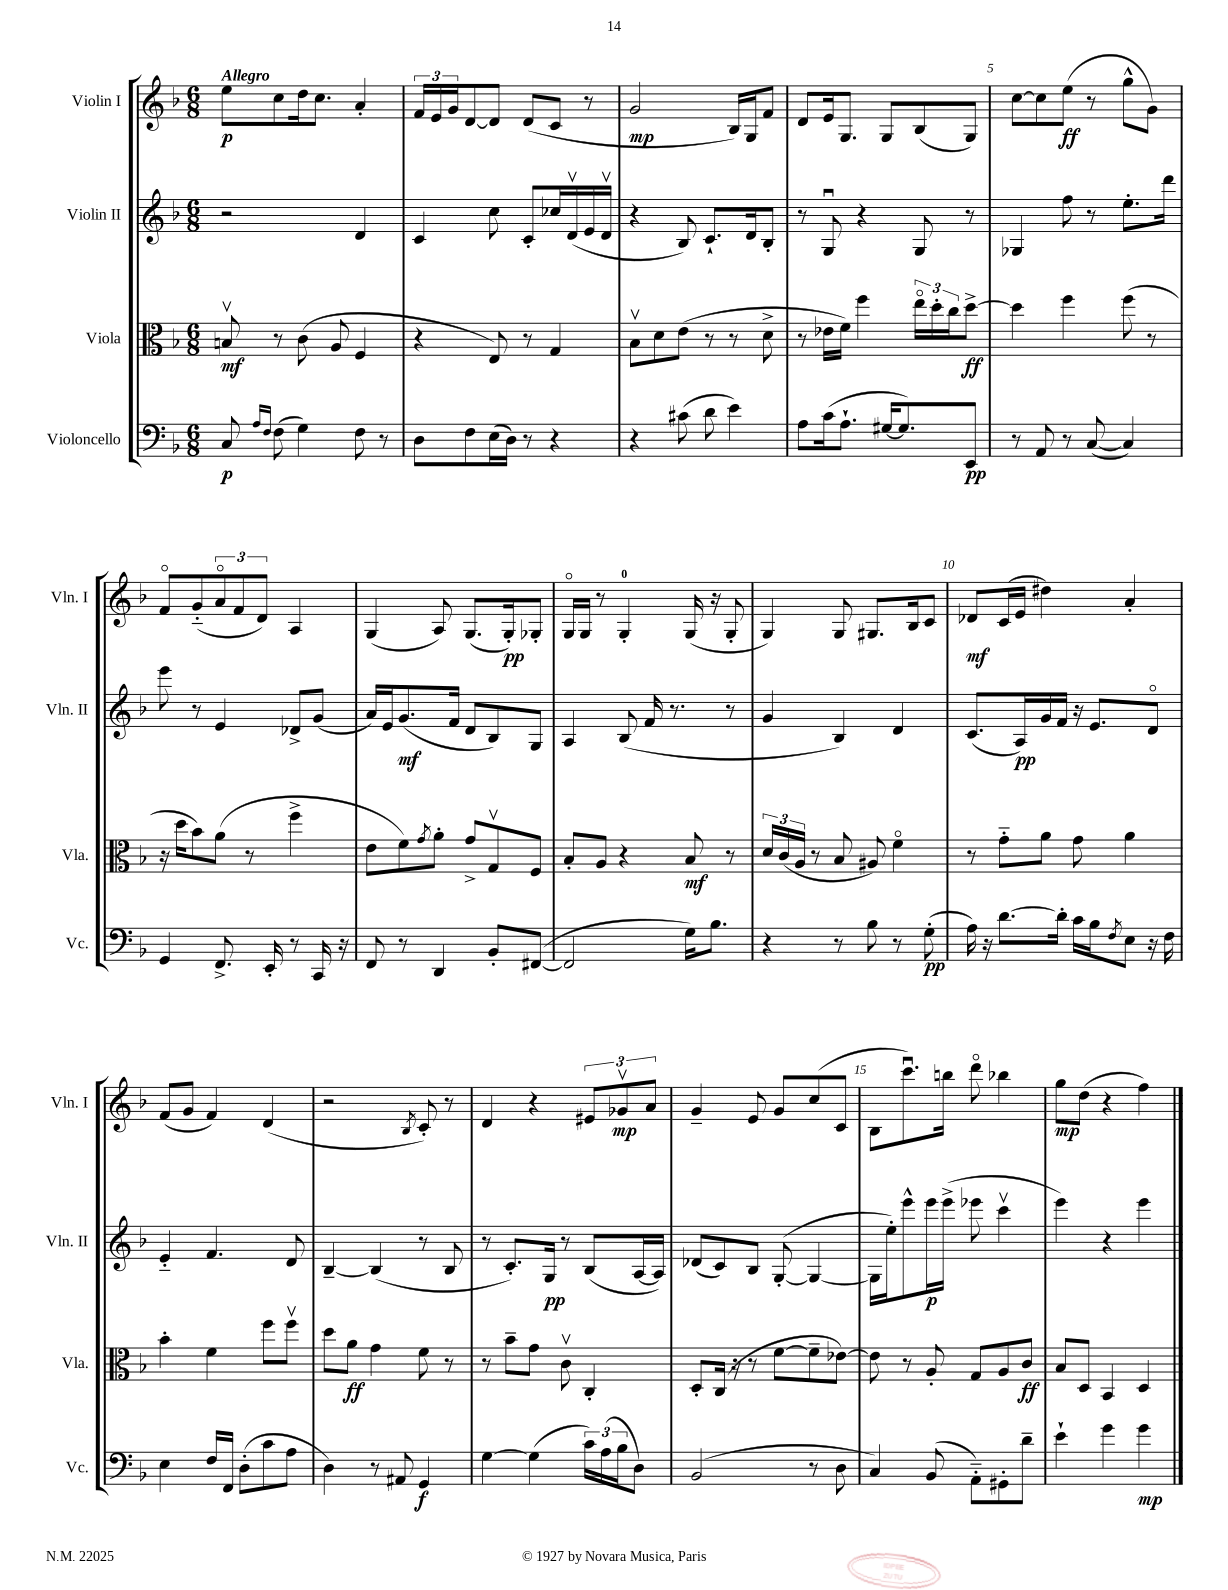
<<
\new StaffGroup <<
\new Staff = "s0" \with { instrumentName = "Violin I" shortInstrumentName = "Vln. I" } {
    \clef treble \key f \major \numericTimeSignature \time 6/8 \tempo "Allegro"
    e''8\p c''8 d''16 c''8. a'4-. |
    \tuplet 3/2 { f'16 e'16 g'16 } d'8~ d'8 d'8( c'8 r8 |
    g'2\mp bes16) g16 f'8 |
    d'8 e'16 g8. g8 bes8( g8) |
    c''8~ c''8 e''8\ff( r8 g''8-^ g'8) |
    f'8\flageolet g'8-_( \tuplet 3/2 { a'8\flageolet f'8 d'8) } a4 |
    g4( a8) g8.( g16-.\pp) ges8-. |
    g16\flageolet g16 r8 g4-0-. g16( r16 g8-. |
    g4) g8 gis8. bes16 c'8 |
    des'8\mf c'16( e'16 dis''4) a'4-. |
    f'8( g'8 f'4) d'4( |
    r2 \acciaccatura { bes8 } c'8-.) r8 |
    d'4 r4 \tuplet 3/2 { eis'8 ges'8\upbow\mp a'8 } |
    g'4-- e'8 g'8 c''8( c'8 |
    bes8 c'''8.\downbow) b''16 d'''8\flageolet bes''4 |
    g''8\mp d''8( r4 f''4) \bar "|." |
}
\new Staff = "s1" \with { instrumentName = "Violin II" shortInstrumentName = "Vln. II" } {
    \clef treble \key f \major \numericTimeSignature \time 6/8
    r2 d'4 |
    c'4 c''8 c'8-. ces''16 d'16\upbow( e'16 d'16\upbow |
    r4 bes8) c'8.-! d'16 bes8-. |
    r8 g8\downbow r4 g8 r8 |
    ges4 f''8 r8 e''8.-. d'''16 |
    e'''8 r8 e'4 des'8-> g'8( |
    a'16) e'16 g'8.\mf( f'16 d'8 bes8) g8 |
    a4 bes8( f'16 r8. r8 |
    g'4 bes4) d'4 |
    c'8.( a16\pp) g'16 f'16 r16 e'8. d'8\flageolet |
    e'4-_ f'4. d'8 |
    bes4~-- bes4( r8 bes8 |
    r8 c'8.-.) g16\pp r8 bes8( a16~ a16) |
    des'8( c'8) bes8 g8~-.( g4~ |
    g16 e''16-.) e'''8-^ e'''16\p e'''16->( ees'''8 c'''4\upbow |
    e'''4) r4 e'''4 \bar "|." |
}
\new Staff = "s2" \with { instrumentName = "Viola" shortInstrumentName = "Vla." } {
    \clef alto \key f \major \numericTimeSignature \time 6/8
    b8\upbow\mf r8 c'8( a8 f4 |
    r4 e8) r8 g4 |
    bes8\upbow d'8 e'8( r8 r8 d'8-> |
    r8 ees'16 f'16) f''4 \tuplet 3/2 { e''16\flageolet d''16-. c''16 } d''8~->\ff |
    d''4 f''4 f''8( r8 |
    r16 d''16 bes'8) a'8( r8 f''4-> |
    e'8 f'8) \acciaccatura { g'8 } a'8-. g'8-> g8\upbow f8 |
    bes8-. a8 r4 bes8\mf r8 |
    \tuplet 3/2 { d'16 c'16( a16 } r8 bes8 ais8) f'4\flageolet |
    r8 g'8-_ a'8 g'8 a'4 |
    bes'4-. f'4 f''8 f''8\upbow |
    d''8 a'8\ff g'4 f'8 r8 |
    r8 bes'8-- g'8 c'8\upbow c4-. |
    d8-. c16( r16 r8 f'8~ f'8-- ees'8~) |
    ees'8 r8 a8-. g8 a8 c'8\ff |
    bes8 d8 bes,4 d4 \bar "|." |
}
\new Staff = "s3" \with { instrumentName = "Violoncello" shortInstrumentName = "Vc." } {
    \clef bass \key f \major \numericTimeSignature \time 6/8
    c8\p \grace { a16 f16 } f8( g4) f8 r8 |
    d8 f8 e16( d16) r8 r4 |
    r4 cis'8( d'8 e'4) |
    a8 c'16( a8.-! gis16~ gis8.) e,8\pp |
    r8 a,8 r8 c8~( c4) |
    g,4 f,8.-> e,16-. r8 c,16 r16 |
    f,8 r8 d,4 bes,8-. fis,8~( |
    fis,2 g16) bes8. |
    r4 r8 bes8 r8 g8-.\pp( |
    a16) r16 d'8.~ d'16-. c'16 bes16 \acciaccatura { f8 } e8 r16 f16 |
    e4 f16 f,16 d8-.( c'8 a8 |
    d4) r8 ais,8 g,4\f |
    g4~ g4( \tuplet 3/2 { c'16) a16( bes16 } d8) |
    bes,2( r8 d8 |
    c4) bes,8( a,8-_) gis,8-. d'8-- |
    e'4-! g'4 g'4\mp \bar "|." |
}
>>
>>
\layout { \context { \Score \override BarNumber.break-visibility = ##(#f #t #t) barNumberVisibility = #(every-nth-bar-number-visible 5) } }
